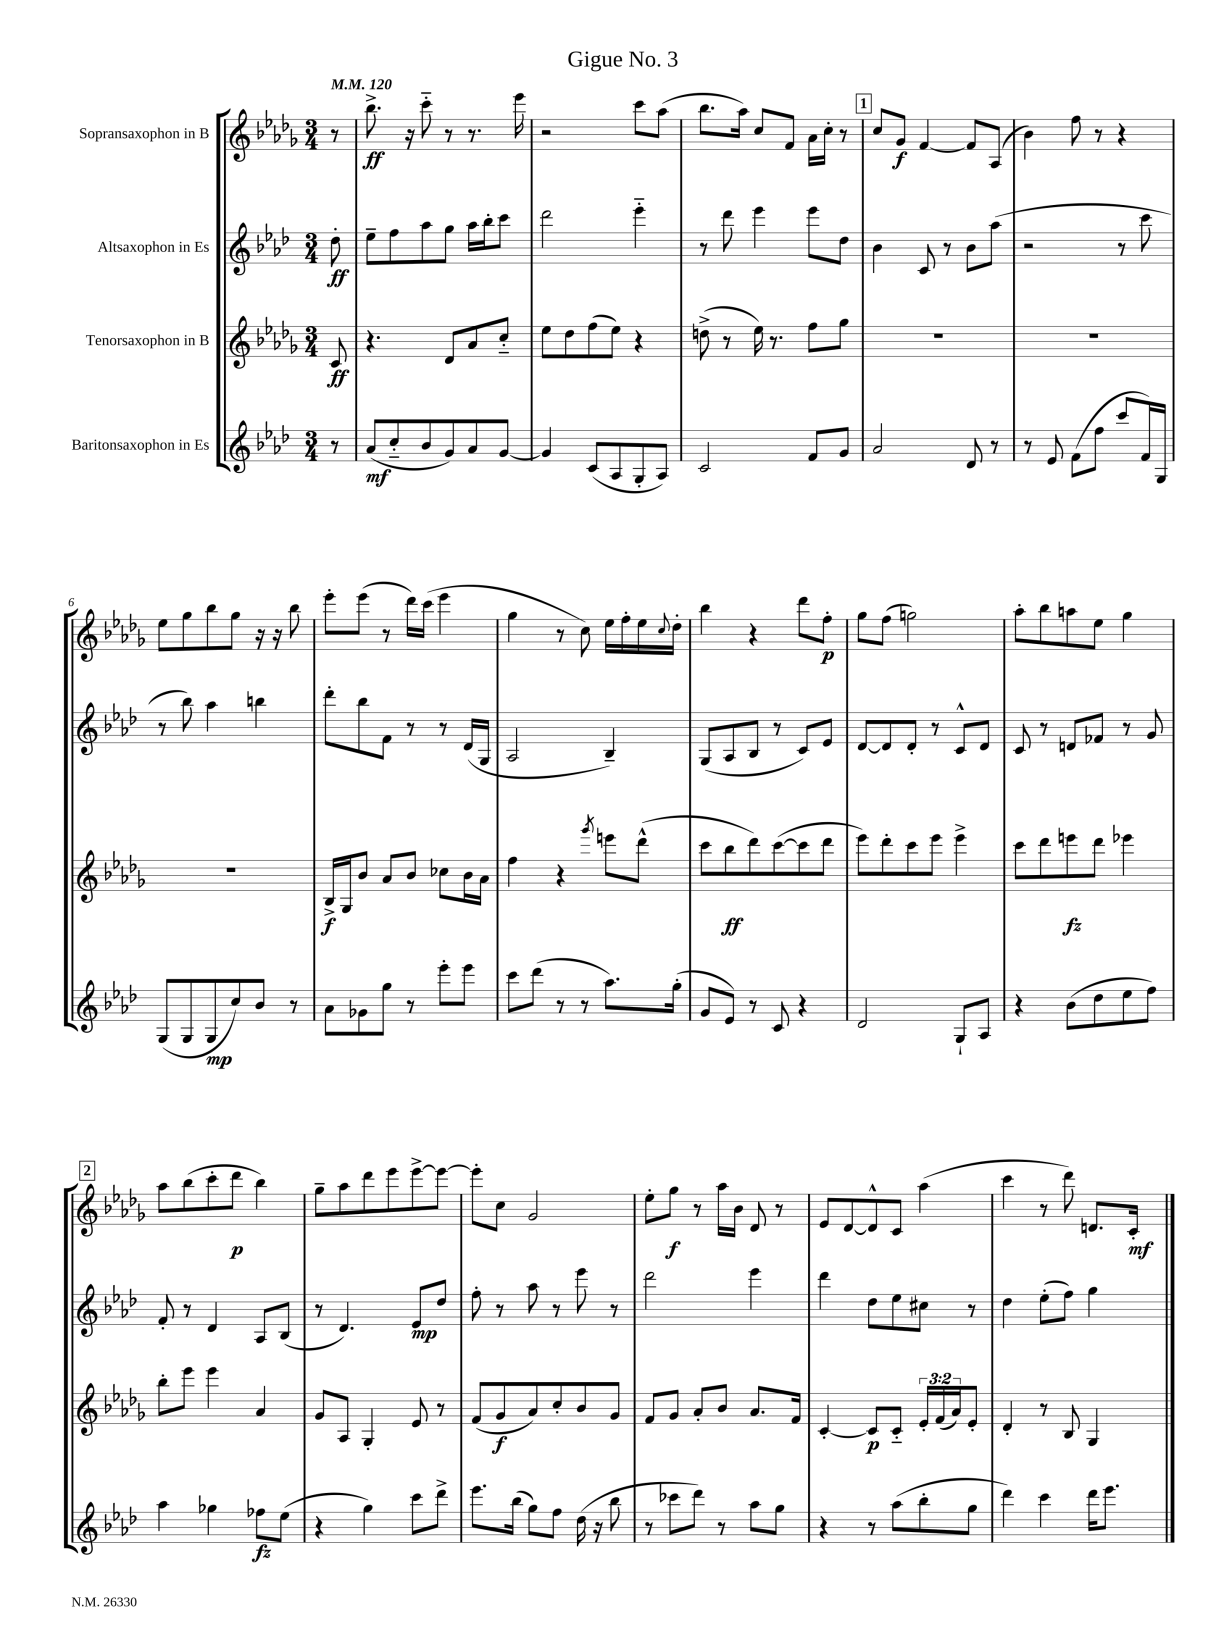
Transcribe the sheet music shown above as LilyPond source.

\header { title = "Gigue No. 3" }
<<
\new StaffGroup <<
\new Staff = "s0" \with { instrumentName = "Sopransaxophon in B" } {
    \clef treble \key des \major \numericTimeSignature \time 3/4 \partial 8 \tempo 4 = 120
    r8 |
    bes''8.->\ff r16 c'''8-_ r8 r8. ees'''16 |
    r2 c'''8 aes''8( |
    bes''8. aes''16) c''8 f'8 aes'16 c''16-. r8 |
    \mark \markup { \box "1" } c''8 ges'8\f f'4~ f'8 aes8( |
    bes'4) f''8 r8 r4 |
    ees''8 ges''8 bes''8 ges''8 r16 r16 bes''8 |
    ees'''8-. ees'''8( r8 des'''16) c'''16( ees'''4 |
    ges''4 r8 c''8) ees''16 f''16-. ees''16 \appoggiatura { c''8 } des''16-. |
    bes''4 r4 des'''8 f''8-.\p |
    ges''8 f''8( g''2) |
    aes''8-. bes''8 a''8 ees''8 ges''4 |
    \mark \markup { \box "2" } aes''8 bes''8( c'''8-. des'''8\p bes''4) |
    ges''8-- aes''8 des'''8 ees'''8 ees'''8~-> ees'''8~ |
    ees'''8-. c''8 ges'2 |
    ees''8-. ges''8\f r8 aes''16 bes'16 des'8 r8 |
    ees'8 des'8~ des'8-^ c'8 aes''4( |
    c'''4 r8 des'''8) d'8. c'16-.\mf \bar "|." |
}
\new Staff = "s1" \with { instrumentName = "Altsaxophon in Es" } {
    \clef treble \key aes \major \numericTimeSignature \time 3/4 \partial 8
    des''8-.\ff |
    ees''8-- f''8 aes''8 g''8 aes''16 bes''16-. c'''8 |
    des'''2 ees'''4-_ |
    r8 des'''8 ees'''4 ees'''8 des''8 |
    \mark \markup { \box "1" } bes'4 c'8 r8 bes'8 aes''8( |
    r2 r8 c'''8 |
    r8 bes''8) aes''4 b''4 |
    des'''8-. bes''8 f'8 r8 r8 des'16( g16 |
    aes2 bes4--) |
    g8( aes8 bes8 r8 c'8) ees'8 |
    des'8~ des'8 des'8-. r8 c'8-^ des'8 |
    c'8 r8 d'8 fes'8 r8 g'8 |
    \mark \markup { \box "2" } f'8-. r8 des'4 aes8 bes8( |
    r8 des'4.) ees'8\mp des''8 |
    f''8-. r8 aes''8 r8 ees'''8 r8 |
    des'''2 ees'''4 |
    des'''4 des''8 ees''8 cis''8 r8 |
    des''4 ees''8-.( f''8) g''4 \bar "|." |
}
\new Staff = "s2" \with { instrumentName = "Tenorsaxophon in B" } {
    \clef treble \key des \major \numericTimeSignature \time 3/4 \override Staff.TupletNumber.text = #tuplet-number::calc-fraction-text \partial 8
    c'8\ff |
    r4. des'8 aes'8 c''8-_ |
    ees''8 des''8 f''8( ees''8) r4 |
    d''8->( r8 ees''16) r8. f''8 ges''8 |
    \mark \markup { \box "1" } R2. |
    R2. |
    R2. |
    bes16->\f ges16 bes'8 aes'8 bes'8 ces''8 bes'16 aes'16 |
    f''4 r4 \acciaccatura { ges'''8 } e'''8 des'''8-^( |
    c'''8 bes''8\ff des'''8) c'''8~( c'''8 des'''8 |
    ees'''8) des'''8-. c'''8 ees'''8 ees'''4-> |
    c'''8 des'''8 e'''8\fz des'''8 ees'''4 |
    \mark \markup { \box "2" } bes''8-. ees'''8 ees'''4 aes'4 |
    ges'8 aes8 ges4-. ees'8 r8 |
    f'8( ges'8\f aes'8) c''8-. bes'8 ges'8 |
    f'8 ges'8 aes'8-. bes'8 aes'8. f'16 |
    c'4~-. c'8\p c'8-_ \tuplet 3/2 { ees'16-. f'16( aes'16) } ees'8-. |
    des'4-. r8 bes8 ges4 \bar "|." |
}
\new Staff = "s3" \with { instrumentName = "Baritonsaxophon in Es" } {
    \clef treble \key aes \major \numericTimeSignature \time 3/4 \partial 8
    r8 |
    aes'8\mf( c''8-_ bes'8 g'8) aes'8 g'8~ |
    g'4 c'8( aes8 g8-. aes8) |
    c'2 f'8 g'8 |
    \mark \markup { \box "1" } aes'2 des'8 r8 |
    r8 ees'8 f'8( f''8 c'''8 f'16) g16 |
    g8( g8 g8\mp c''8) bes'8 r8 |
    aes'8 ges'8 g''8 r8 ees'''8-. ees'''8 |
    c'''8 des'''8( r8 r8 aes''8.) g''16-.( |
    g'8 ees'8) r8 c'8 r4 |
    des'2 g8-! aes8 |
    r4 bes'8( des''8 ees''8 f''8) |
    \mark \markup { \box "2" } aes''4 ges''4 fes''8\fz ees''8( |
    r4 g''4) c'''8 des'''8-> |
    ees'''8. bes''16( g''8) f''8 des''16( r16 bes''8 |
    r8 ces'''8 des'''8) r8 aes''8 g''8 |
    r4 r8 aes''8( bes''8-. g''8 |
    des'''4) c'''4 des'''16 ees'''8. \bar "|." |
}
>>
>>
